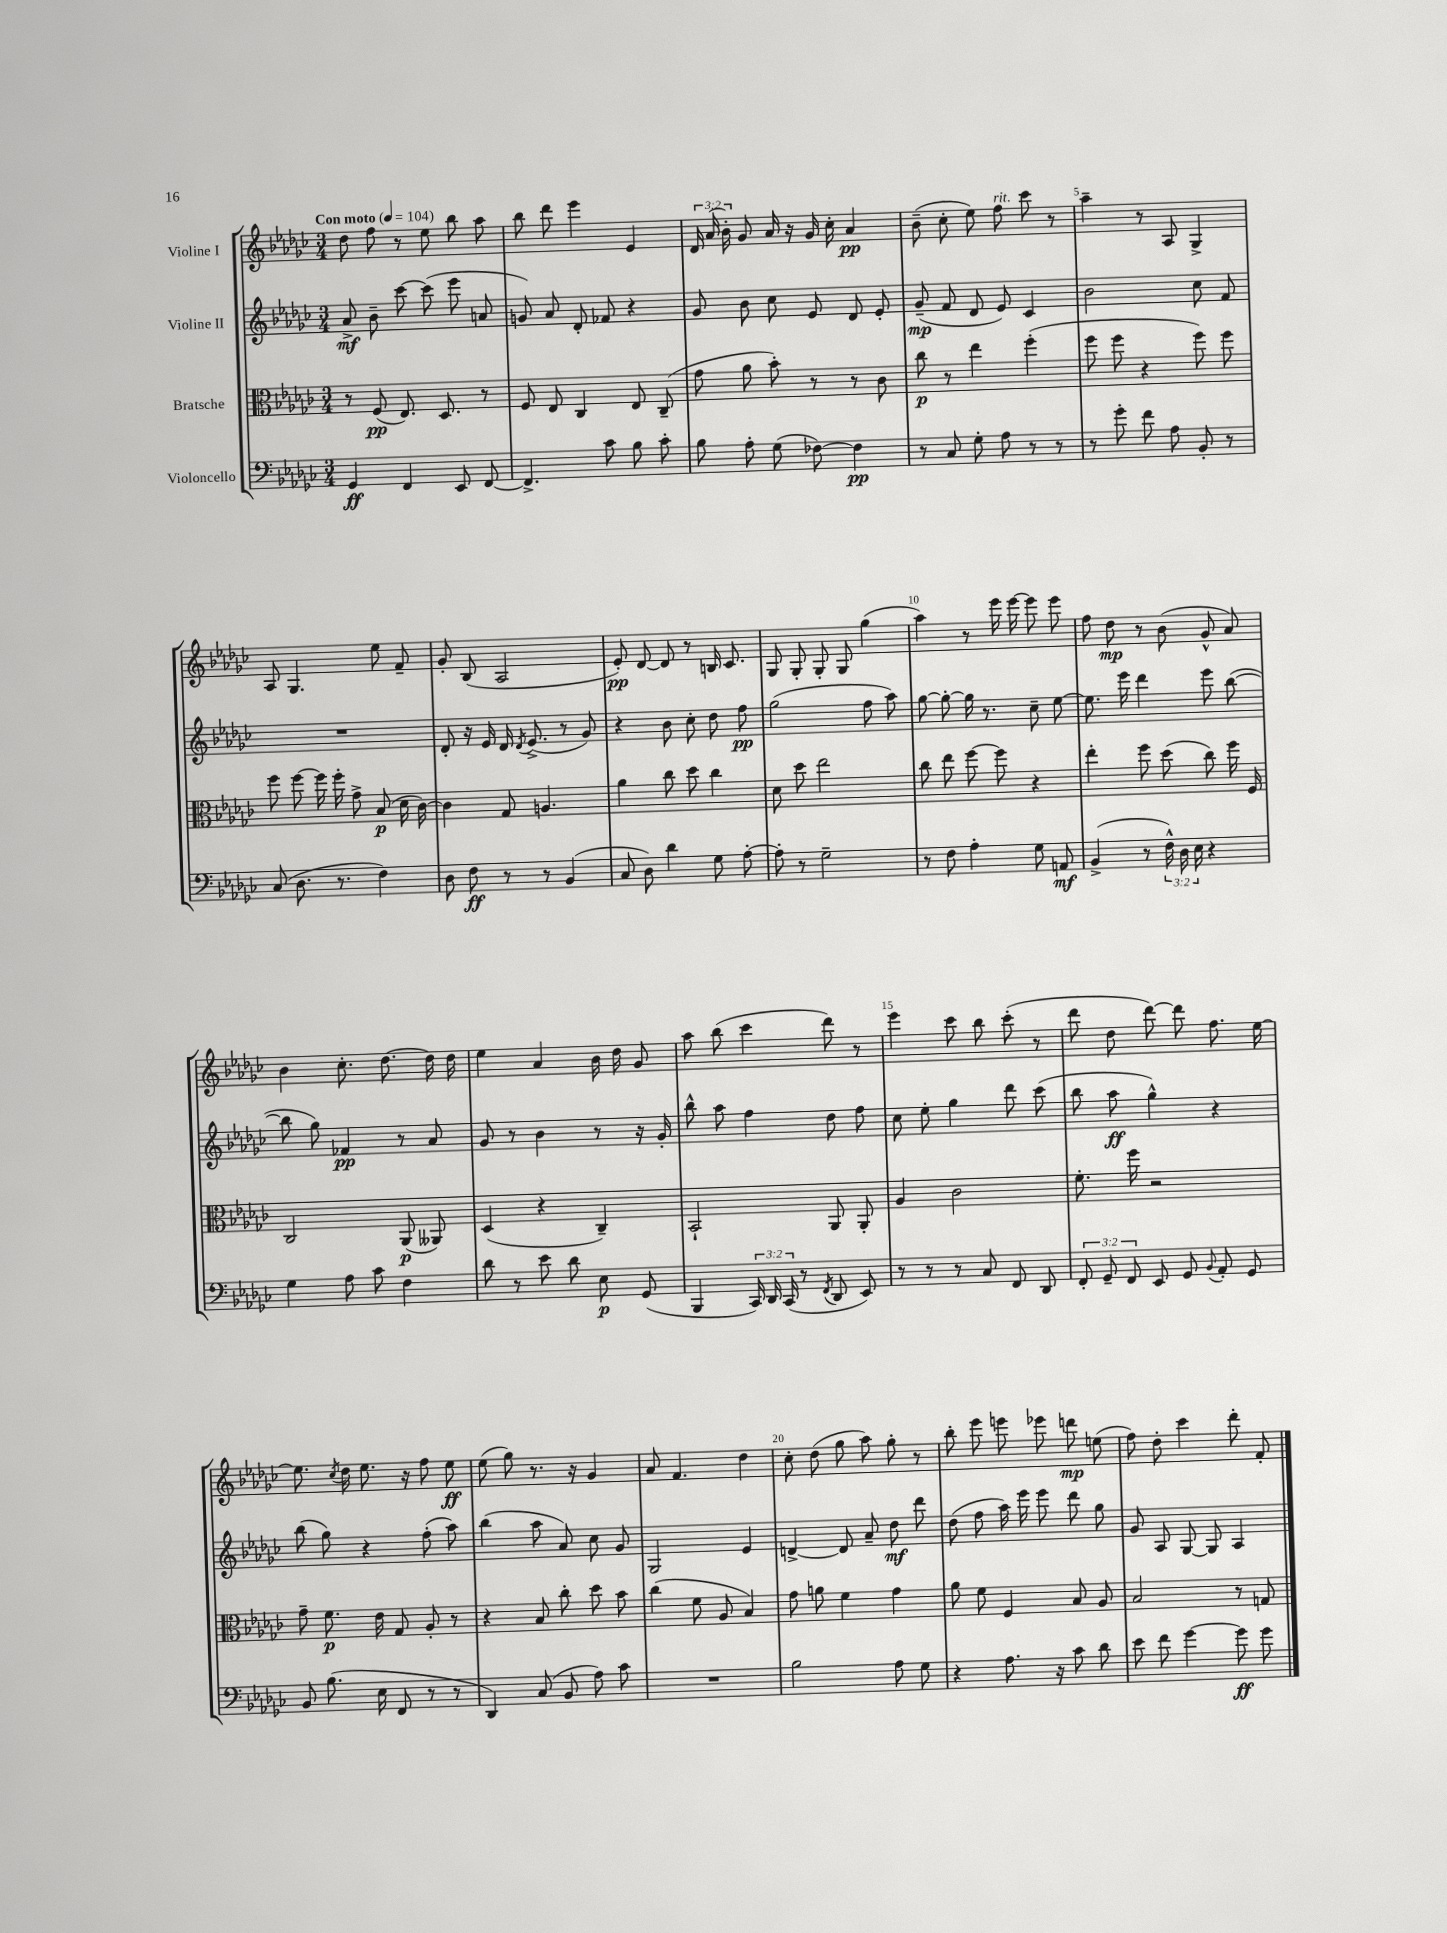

**kern	**kern	**kern	**kern
*staff4	*staff3	*staff2	*staff1
*clefF4	*clefC3	*clefG2	*clefG2
*k[b-e-a-d-g-c-]	*k[b-e-a-d-g-c-]	*k[b-e-a-d-g-c-]	*k[b-e-a-d-g-c-]
*M3/4	*M3/4	*M3/4	*M3/4
*MM104	*MM104	*MM104	*MM104
4GG-	8r	8a-^	8dd-
.	(8F	8b-~	8ff
4FF	8.E-)	[8ccc-	8r
.	.	(8ccc-]	8ee-
.	8.D-	.	.
8EE-	.	8eee-	8bb-
[8FF	8r	8a	8aa-
=	=	=	=
4.FF^]	8F	8g)	8bb-
.	8E-	8a-	8ddd-
.	4C-	8d-'	4eee-
8c-	.	8f-	.
8B-	8E-	4r	4e-
8c-'	(8C-~	.	.
=	=	=	=
8B-	8g-	8g-	24d-
.	.	.	(24a-
.	.	.	24b-')
8A-'	8a-	8b-	8g-
(8G-	8b-')	8cc-	16a-
.	.	.	16r
[8F-)	8r	8e-	16g-
.	.	.	16cc-'
4F-]	8r	8d-	4a-
.	8c-	8e-'	.
=	=	=	=
8r	8cc-	(8g-~	(8b-~
8C-	8r	8f	8cc-'
8G-'	4ee-	8d-	8ee-)
8A-	.	8e-)	8ff
8r	(4ff'	4c-	8ccc-
8r	.	.	8r
=	=	=	=
8r	8ff	2b-	4aa-~
8g-'	8ff	.	.
8f	4r	.	8r
8A-	.	.	8A-
8BB-'	8ff)	8cc-	4G-^
8r	8ff	8f	.
=	=	=	=
(8C-	8ff	2.r	8A-
8.D-	[8ff	.	4.G-
.	16ff]	.	.
8.r	16ff'	.	.
.	8g-^	.	.
4F)	(8B-	.	8ee-
.	16d-	.	8f~
.	[16c-)	.	.
=	=	=	=
8D-	4c-]	8d-'	8g-'
8F	.	16r	(8B-
.	.	16e-	.
8r	8G-	16d-	2A-
.	.	8qd-	.
.	.	(8.e-^	.
8r	4.A	.	.
(4BB-	.	8r	.
.	.	8g-)	.
=	=	=	=
8C-	4a-	4r	8e-')
8D-)	.	.	[8d-
4d-	8cc-	8b-	8d-]
.	8dd-	8cc-'	8r
8G-	4cc-	8dd-	16B
.	.	.	8.c-
[8A-'	.	8ff	.
=	=	=	=
8A-']	8d-	(2gg-	8G-
8r	8dd-	.	8G-'
2G-~	2ee-	.	8G-'
.	.	.	8G-
.	.	8ff	(4gg-
.	.	8aa-)	.
=	=	=	=
8r	8cc-	[8gg-	4aa-)
8F	8ee-	8gg-'_	.
4A-'	[8ff	16gg-]	8r
.	.	8.r	.
.	8ff]	.	16eee-
.	.	.	[16eee-
8G-	4r	8cc-~	8eee-]
8AA	.	[8ee-	8eee-
=	=	=	=
(4BB-^	4ee-'	8.ee-]	8ff
.	.	.	8dd-
.	.	16eee-	.
8r	8ff	4ddd-	8r
24F^^)	(8dd-	.	(8b-
24D-	.	.	.
24E-	.	.	.
4r	8cc-)	8eee-	8g-^^
.	16ff	([8bb-	8a-)
.	16F	.	.
=	=	=	=
4G-	2C-	8bb-]	4b-
.	.	8gg-)	.
8A-	.	4f-	8.cc-'
8c-	.	.	.
.	.	.	[8.dd-
4F	(8AA-	8r	.
.	8AA--)	8a-	16dd-]
.	.	.	16dd-
=	=	=	=
8d-	(4D-	8g-	4ee-
8r	.	8r	.
8e-	4r	4b-	4a-
8d-	.	.	.
8E-	4C-~)	8r	16b-
.	.	.	16dd-
(8GG-	.	16r	8g-
.	.	16g-'	.
=	=	=	=
4BBB-	2BB-`	8bb-^^	8aa-
.	.	8aa-	(8bb-
24CC-)	.	4ff	4ccc-
24DD-	.	.	.
(24CC-	.	.	.
8r	.	.	.
8qFF	.	.	.
8DD-	8AA-	8dd-	8ddd-)
8EE-)	8AA-'	8ff	8r
=	=	=	=
8r	4A-	8cc-	4eee-
8r	.	8ee-'	.
8r	2c-	4gg-	8ccc-
8C-	.	.	8bb-
8FF	.	8ddd-	(8ccc-'
8DD-	.	(8ccc-	8r
=	=	=	=
12FF'	8.f'	8bb-	8ddd-
12GG-~	.	.	.
.	.	8aa-	8dd-
12FF	.	.	.
.	16ff	.	.
8EE-	2r	4gg-^^)	[8ddd-)
8GG-	.	.	8ddd-]
8qqBB-	.	.	.
8AA-'	.	4r	8.ff
8GG-	.	.	.
.	.	.	[16ee-
=	=	=	=
8BB-	8g-~	(8bb-	8.ee-]
(8.B-	8.f	8gg-)	.
.	.	.	8qcc-
.	.	.	16dd-
.	.	4r	8.ee-
16E-	16e-	.	.
8FF	8G-	.	.
.	.	.	16r
8r	8A-'	(8ff'	8ff
8r	8r	8aa-)	8ee-
=	=	=	=
4DD-)	4r	(4bb-	(8ee-
.	.	.	8gg-)
(8C-	8B-	8aa-	8.r
8BB-	8cc-'	8a-)	.
.	.	.	16r
8A-)	8dd-	8cc-	4g-
8c-	8b-	8g-	.
=	=	=	=
2.r	(4cc-	2G-	8a-
.	.	.	4.f
.	8f	.	.
.	8A-	.	.
.	4B-)	4e-	4dd-
=	=	=	=
2B-	8g-	[4d^	8cc-'
.	8a	.	(8dd-
.	4f	8d]	8gg-
.	.	8a-~	8aa-)
8A-	4g-	8dd-	8gg-'
8G-	.	8ddd-	8r
=	=	=	=
4r	8a-	(8dd-	8bb-'
.	8f	8ff	8eee-
8.A-	4F	16aa-)	8eee
.	.	16eee-	.
.	.	8eee-	8eee-
16r	.	.	.
8c-	8B-	8ddd-	8ddd
8d-	8A-	8gg-	(8ee
=	=	=	=
8e-	2B-	8g-	8ff)
8f	.	8A-	8dd-'
[4g-	.	[8G-	4ccc-
.	.	8G-]	.
8g-]	8r	4A-	8ddd-'
8g-	8G	.	8f'
==	==	==	==
*-	*-	*-	*-
